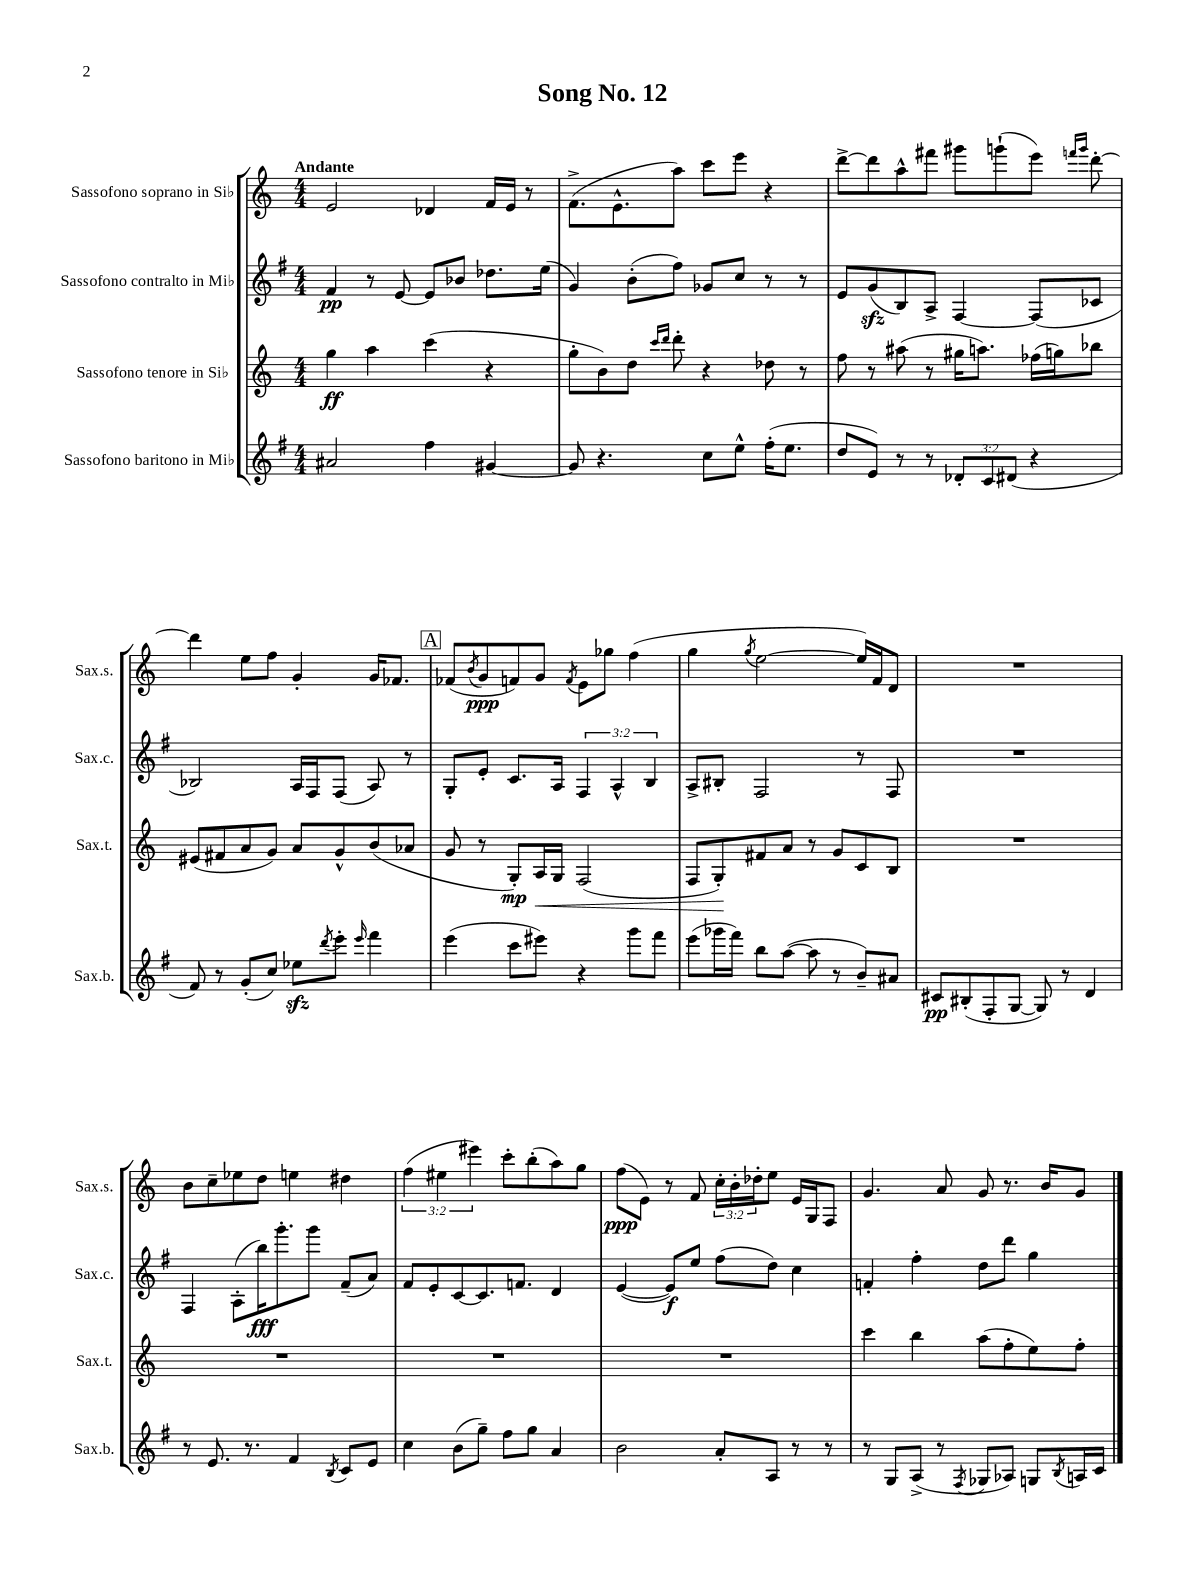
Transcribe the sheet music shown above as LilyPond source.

\header { title = "Song No. 12" }
<<
\new StaffGroup <<
\new Staff = "s0" \with { instrumentName = "Sassofono soprano in Sib" shortInstrumentName = "Sax.s." } {
    \clef treble \key c \major \numericTimeSignature \time 4/4 \override Staff.TupletNumber.text = #tuplet-number::calc-fraction-text \tempo "Andante"
    e'2 des'4 f'16 e'16 r8 |
    f'8.->( e'8.-^ a''8) c'''8 e'''8 r4 |
    d'''8~-> d'''8 a''8-^ fis'''8 gis'''8 g'''8-!( e'''8) \grace { f'''16 g'''16 } d'''8~-. |
    d'''4 e''8 f''8 g'4-. g'16 fes'8. |
    \mark \markup { \box "A" } fes'8( \acciaccatura { b'8 } g'8\ppp f'8) g'8 \acciaccatura { f'8 } e'8 ges''8 f''4( |
    g''4 \acciaccatura { g''8 } e''2~ e''16) f'16 d'8 |
    R1 |
    b'8 c''8-- ees''8 d''8 e''4 dis''4 |
    \tuplet 3/2 { f''4( eis''4 eis'''4) } c'''8-. b''8-.( a''8) g''8 |
    f''8\ppp( e'8) r8 f'8 \tuplet 3/2 { c''16-. b'16-. des''16-. } e''8 e'16 g16 f8 |
    g'4. a'8 g'8 r8. b'16 g'8 \bar "|." |
}
\new Staff = "s1" \with { instrumentName = "Sassofono contralto in Mib" shortInstrumentName = "Sax.c." } {
    \clef treble \key g \major \numericTimeSignature \time 4/4 \override Staff.TupletNumber.text = #tuplet-number::calc-fraction-text
    fis'4\pp r8 e'8~ e'8 bes'8 des''8. e''16( |
    g'4) b'8-.( fis''8) ges'8 c''8 r8 r8 |
    e'8 g'8\sfz( b8) a8-> fis4~ fis8( ces'8 |
    bes2) a16 fis16 fis8( a8) r8 |
    \mark \markup { \box "A" } g8-. e'8-. c'8. a16 \tuplet 3/2 { fis4 a4-^ b4 } |
    a8-> bis8-. fis2 r8 fis8 |
    R1 |
    fis4 a8-.( b''16\fff) g'''8.-. g'''8 fis'8--( a'8) |
    fis'8 e'8-. c'8~ c'8. f'8. d'4 |
    e'4~( e'8\f) e''8 fis''8( d''8) c''4 |
    f'4-. fis''4-. d''8 d'''8 g''4 \bar "|." |
}
\new Staff = "s2" \with { instrumentName = "Sassofono tenore in Sib" shortInstrumentName = "Sax.t." } {
    \clef treble \key c \major \numericTimeSignature \time 4/4
    g''4\ff a''4 c'''4( r4 |
    g''8-. b'8) d''8 \grace { c'''16 d'''16 } d'''8-. r4 des''8 r8 |
    f''8 r8 ais''8( r8 gis''16 a''8.) fes''16( g''16) bes''8 |
    eis'8( fis'8 a'8 g'8) a'8 g'8-^ b'8( aes'8 |
    \mark \markup { \box "A" } g'8 r8 g8-.\mp) a16\< g16 f2( |
    f8 g8-.\!) fis'8 a'8 r8 g'8 c'8 b8 |
    R1 |
    R1 |
    R1 |
    R1 |
    c'''4 b''4 a''8( f''8-. e''8) f''8-. \bar "|." |
}
\new Staff = "s3" \with { instrumentName = "Sassofono baritono in Mib" shortInstrumentName = "Sax.b." } {
    \clef treble \key g \major \numericTimeSignature \time 4/4 \override Staff.TupletNumber.text = #tuplet-number::calc-fraction-text
    ais'2 fis''4 gis'4~ |
    gis'8 r4. c''8 e''8-^ fis''16-.( e''8. |
    d''8 e'8) r8 r8 \tuplet 3/2 { des'8-. c'8 dis'8( } r4 |
    fis'8) r8 g'8-.( c''8) ees''8\sfz \acciaccatura { d'''8 } e'''8-. \grace { e'''16 } fis'''4 |
    \mark \markup { \box "A" } e'''4( c'''8 eis'''8) r4 g'''8 fis'''8 |
    e'''8( ges'''16 fis'''16) b''8 a''8~( a''8 r8 b'8--) ais'8 |
    cis'8\pp bis8-.( fis8-. g8~ g8) r8 d'4 |
    r8 e'8. r8. fis'4 \acciaccatura { b8 } c'8 e'8 |
    c''4 b'8( g''8--) fis''8 g''8 a'4 |
    b'2 a'8-. a8 r8 r8 |
    r8 g8 a8->( r8 \acciaccatura { fis8 } ges8 aes8) g8 \acciaccatura { b8 } a16 c'16 \bar "|." |
}
>>
>>
\layout { \context { \Score \remove "Bar_number_engraver" } }
